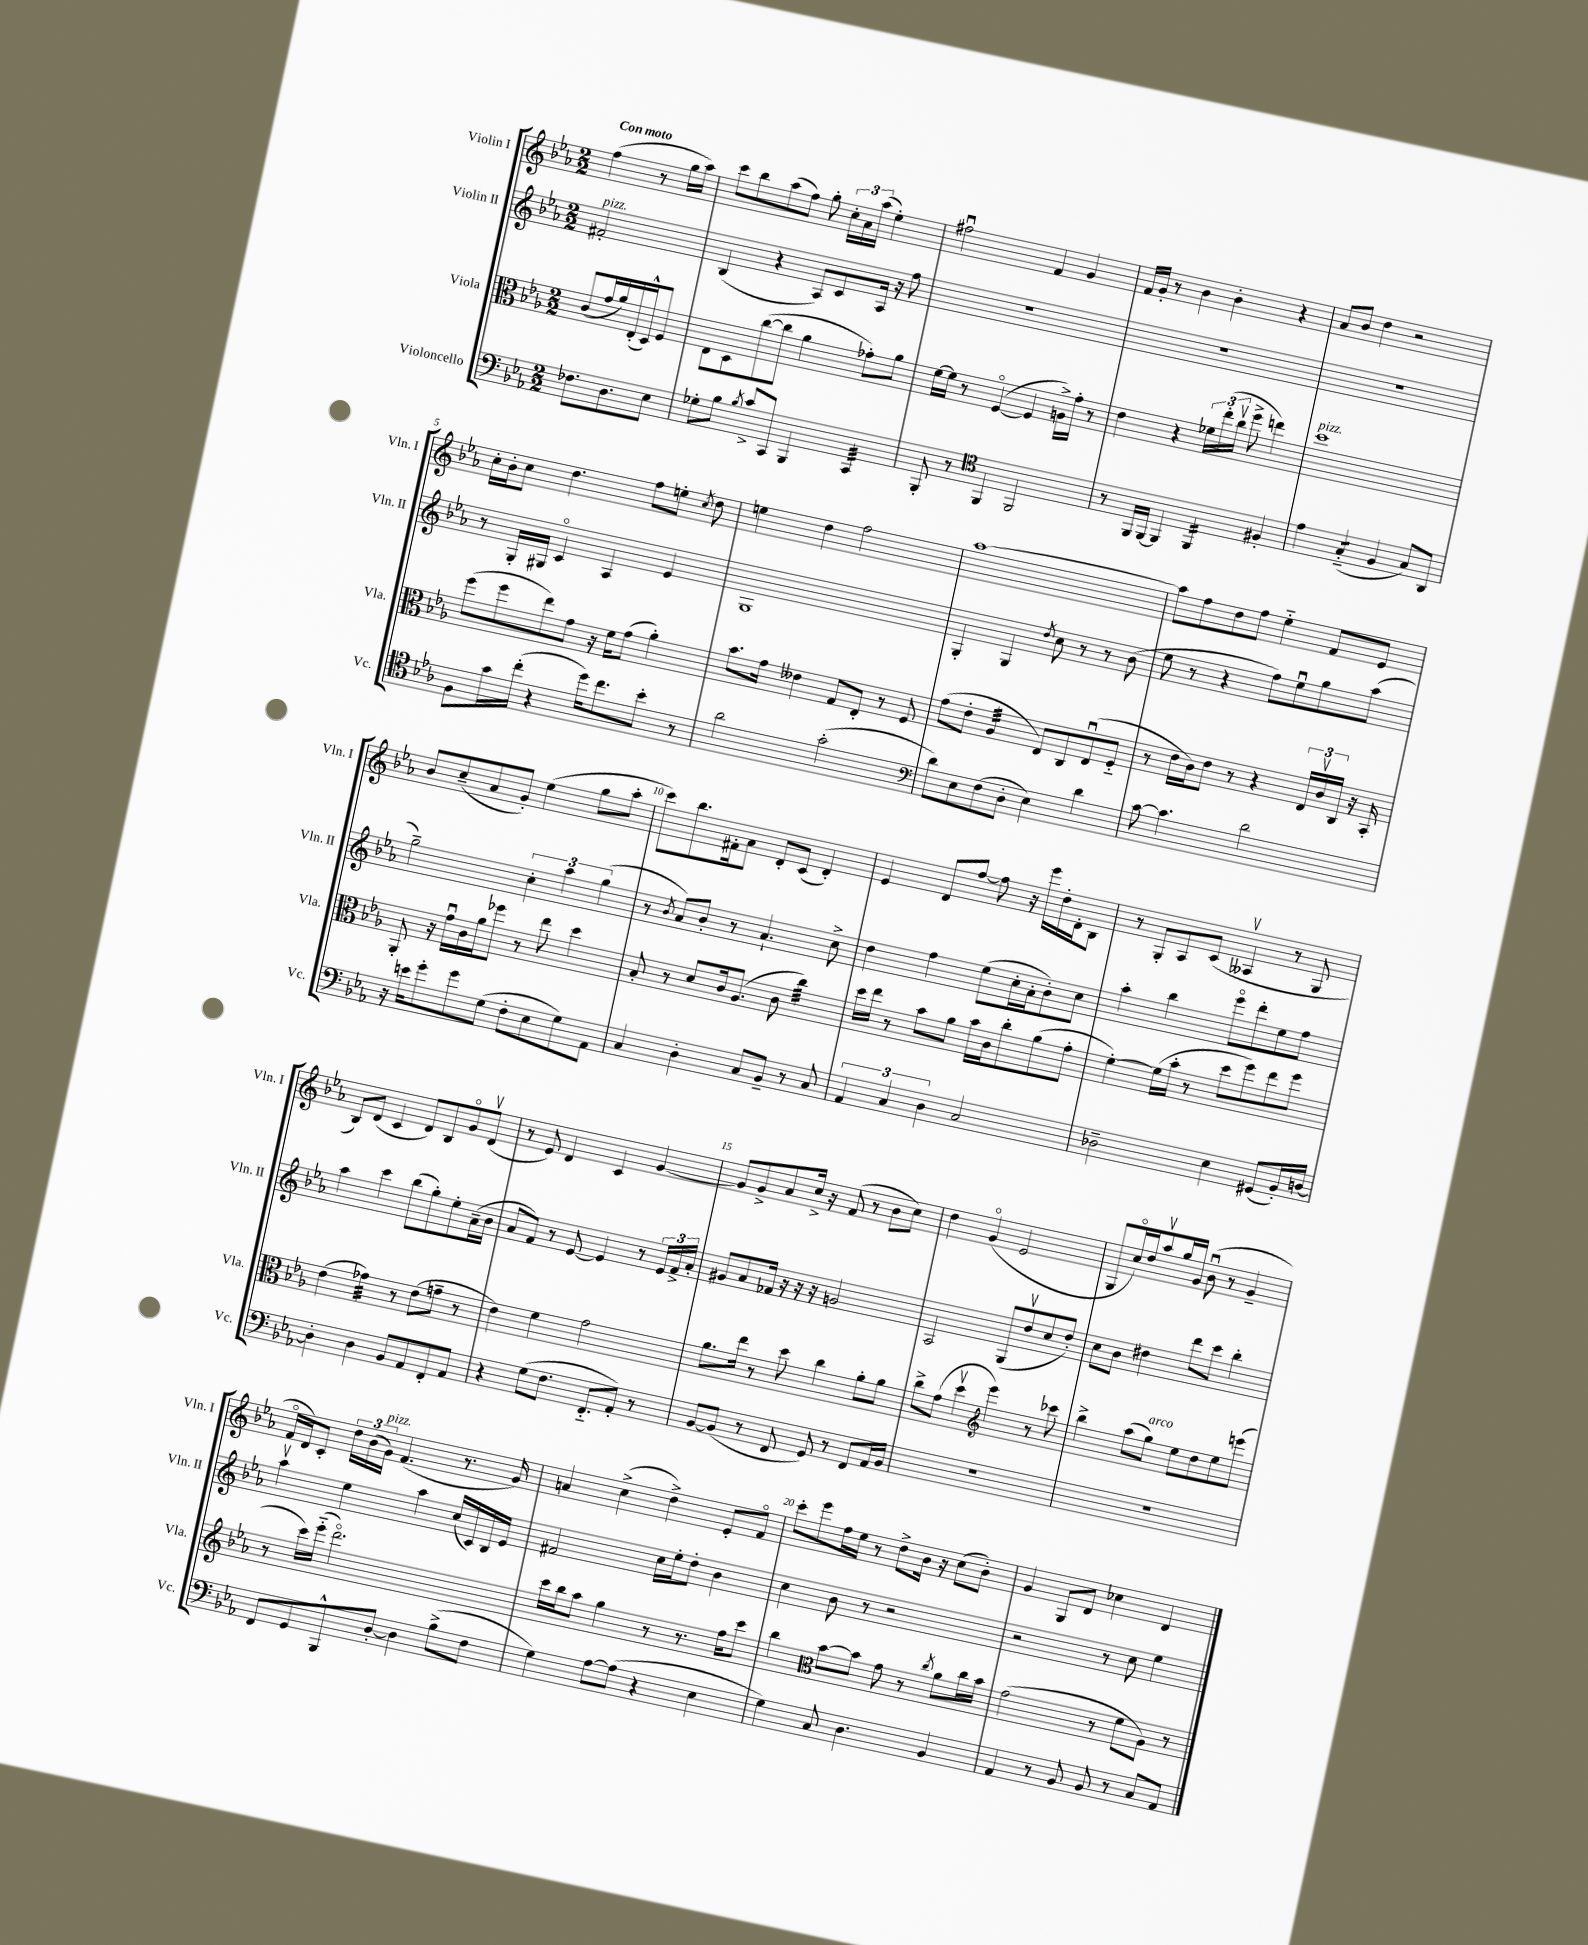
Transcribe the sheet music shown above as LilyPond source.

<<
\new StaffGroup <<
\new Staff = "s0" \with { instrumentName = "Violin I" shortInstrumentName = "Vln. I" } {
    \clef treble \key ees \major \numericTimeSignature \time 2/2 \partial 2 \tempo "Con moto"
    \autoBeamOff f''4( r8 g''16[ aes''16]) |
    c'''8[ bes''8 aes''8( f''8]) g''8-. \tuplet 3/2 { c''16[-. aes'16 aes''16]( } ees''4-.) |
    fis''2\downbow f'4 g'4 |
    f'16[ g'16]-. r8 bes'4 bes'4-. r4 |
    aes'8[ bes'8] d''4 r2 |
    c''16[-. bes'16-. c''8] d''4. f''8[ e''8]-. \acciaccatura { c''8 } d''8 |
    e''4 d''4 f''2 |
    aes''1~ |
    aes''8[ f''8 d''8 f''8] ees''4-_ f'8[ ees'8] |
    bes'8[ c''8--( aes'8 g'8]-.) ees''4( g''8[ aes''8]-. |
    c'''8[) bes''8. fis'16-. aes'8] d'8[-. c'8]( d'4-.) |
    ees'4 d'8[ f''8]~ f''8 r16 ees'''16[ d''16-. d'16-. bes8] |
    r8 g8[-. aes8 c'8]( aeses4\upbow r8 g8 |
    bes8[) d'8]( c'4 d'8[) bes8 g'8\flageolet d'8]\upbow( |
    r8 ees'8) d'4 c'4 g'4~ |
    g'8[ g'8-> aes'8 c''16]-> r16 f'8( r8 bes'8[ c''8]) |
    d''4 g'4\flageolet( ees'2 |
    g8[ c''16\flageolet) d''16 aes''8\upbow g''16 g'16] bes'8\downbow( r8 g'4-- |
    f'16[\flageolet d'16) c'8]-. \tuplet 3/2 { d''16[ bes'16( g'16]^\markup { \italic "pizz." }) } f'4.( r8. g'16) |
    a'4 c''4->( d''4->) ees'8[-. f'8]\flageolet |
    c'''8[-. ees'''8 f''16 ees''16] r8 d''8[-> bes'16] r16 c''8[( bes'8]-.) |
    g'4 g8[ d'8] ces''4 d'4 \bar "|." |
}
\new Staff = "s1" \with { instrumentName = "Violin II" shortInstrumentName = "Vln. II" } {
    \clef treble \key ees \major \numericTimeSignature \time 2/2 \partial 2
    \autoBeamOff fis'2-.^\markup { \italic "pizz." } |
    bes4( r4 aes8[) c'8 aes16] r16 f''8 |
    R1 |
    R1 |
    R1 |
    r8 g16[-. gis16] c'4\flageolet aes4 ees'4 |
    g1 |
    g4-. g4 \acciaccatura { d''8 } c''8 r8 r8 bes'8( |
    ees''8 r8 r4 f''8[) ees''8\downbow g''8 aes''8]( |
    g''2--) \tuplet 3/2 { c''4-. aes''4 g''4( } |
    r8 \acciaccatura { bes'8 } aes'8[) bes'8]-. r8 aes'4.-! c''8-> |
    d''4 f''4 ees''8[( c''16-. aes'16-. bes'8-.) c''8] |
    aes''4-. bes''4 ees'''8[\flageolet d'''8-. ees''8 f''8] |
    aes''4 c'''4 bes''8[( g''8-.) ees''8-. aes'16--( bes'16] |
    aes'8[ f'8]) r8 ees'8~ ees'4 r8 \tuplet 3/2 { ees'16[ f'16-> aes'16]-. } |
    gis'8[ aes'8 fes'16] r16 r16 r16 g'2 |
    aes2 g8[( d''8\upbow c''8 d''8]-.) |
    c''8[ bes'8] dis''4 d'''8[ c'''8] bes''4-. |
    aes''4\upbow ees''4 aes''4 c''16[( c'16) bes16 ees'16] |
    fis'2 c''16[ ees''16-. d''8]-. bes'4 |
    c''4 bes'8 r8 r2 |
    r2 r8 c''8 ees''4 \bar "|." |
}
\new Staff = "s2" \with { instrumentName = "Viola" shortInstrumentName = "Vla." } {
    \clef alto \key ees \major \numericTimeSignature \time 2/2 \partial 2
    \autoBeamOff c'8[( g'16 aes'16) ees16-.( d16-^) f8] |
    ees8[ d8 c''8~( c''8] aes'4 ges'8[-.) aes'8] |
    f'16[~ f'16] r8 f4~\flageolet( f4 a16[->) g'16]-. r8 |
    ees'4 r4 \tuplet 3/2 { fes'16[ ees''16-.( c''16]\upbow } f''8-> e''4) |
    d''1^\markup { \italic "pizz." } |
    f''8[( f''8 ees''8) g'8] r16 f'16[ g'8]( aes'4-.) |
    bes'8.[ g'16] eeses'4 g8[ ees8]-. r8 f8 |
    g'8[( ees'8]-. aes4:32 ees8[) c8 ees8\downbow( f8]-_ |
    r8 ees'16[ c'16) ees'8] r8 r4 \tuplet 3/2 { ees16[ c'16\upbow c16] } r16 bes,16-. |
    aes,8-. r16 g'16[\downbow c'16 aes'16 fes''8] r8 ees''8 d''4 |
    bes8-. r8 d'8[ c'16 aes8.]( c'8 c''4:32) |
    d''16[ ees''16] r8 bes'8[ aes'8] bes'16[ c'16 c''8-. aes'8( g'8]-. |
    f'4~-.) f'16[( bes'16]-. r8 d''8[ f''8) ees''8 f''8] |
    ees'4( ges'4:32) r8 ees'8[( g'8]-- r8 |
    ees'4) f'4 g'2 |
    aes'8.[ ees''16] r8 d''8 c''4 aes'8[-. aes'8] |
    c''8[-> g'8]( d''4\upbow \clef treble ees'''4) r8 ces'''8 |
    bes''4-> aes''8[( g''8]^\markup { \italic "arco" }) ees''8[ d''8 ees''8 e'''8]( |
    r8 c'''16[) ees'''16]-_( d'''2.\flageolet) |
    c'''16[ bes''16 aes''8] g''4 r8 r8. f''16[ c'''8] |
    bes''4 \clef alto bes'8[~ bes'8] g'8 r8 \acciaccatura { c''8 } aes'8[ c''16 bes'16] |
    g'2( r8 f'8[ aes8]) r8 \bar "|." |
}
\new Staff = "s3" \with { instrumentName = "Violoncello" shortInstrumentName = "Vc." } {
    \clef bass \key ees \major \numericTimeSignature \time 2/2 \partial 2
    \autoBeamOff fes8.[ d8. ees8] |
    ges8[-. bes8] \acciaccatura { bes8 } c'8[-> c,8] bes,,4 c,4:32 |
    bes,,8-. r8 \clef tenor f,4 f,2 |
    r8 f,16[ f,16]~ f,4 f,4:16 fis4-. |
    ees'4 g4:8-_( f4 g8[) aes,8] |
    f8[ g'16 c''16]-.( r4 d''16[) c''8. bes'8]-. r8 |
    aes'2 g'2-.( |
    \clef bass d'8[) ees8 f8( d8]-. ees4) d'4 |
    c'8~ c'4. d'2 |
    r16 e'16[ g'8-. g'8 g8]( f8[-. ees8 g8) aes,8] |
    c4 d4-. c8[ bes,8]-- r8 c8 |
    \tuplet 3/2 { aes,4 c4 d4 } c2 |
    des2-- ees4 gis,8[( bes,16-.) d16]~ |
    d4-. d4 bes,8[ aes,8 f,8-. aes,8] |
    r4 g8[( f8.] f,8.[-_ aes,8]-.) r8 |
    bes,8[~ bes,8]( r8 f,8 g,8) r8 f,8[ aes,16 bes,16] |
    r1 |
    R1 |
    f,8[ g,8 bes,,8-^ d8]~-. d4 bes8[->( f8] |
    g4) aes8[~ aes8]( r4 ees4 |
    g4) c8 d4. bes,4 |
    aes,4 r8 bes,8 bes,8 r8 c8[ aes,8] \bar "|." |
}
>>
>>
\layout { \context { \Score \override BarNumber.break-visibility = ##(#f #t #t) barNumberVisibility = #(every-nth-bar-number-visible 5) } }
